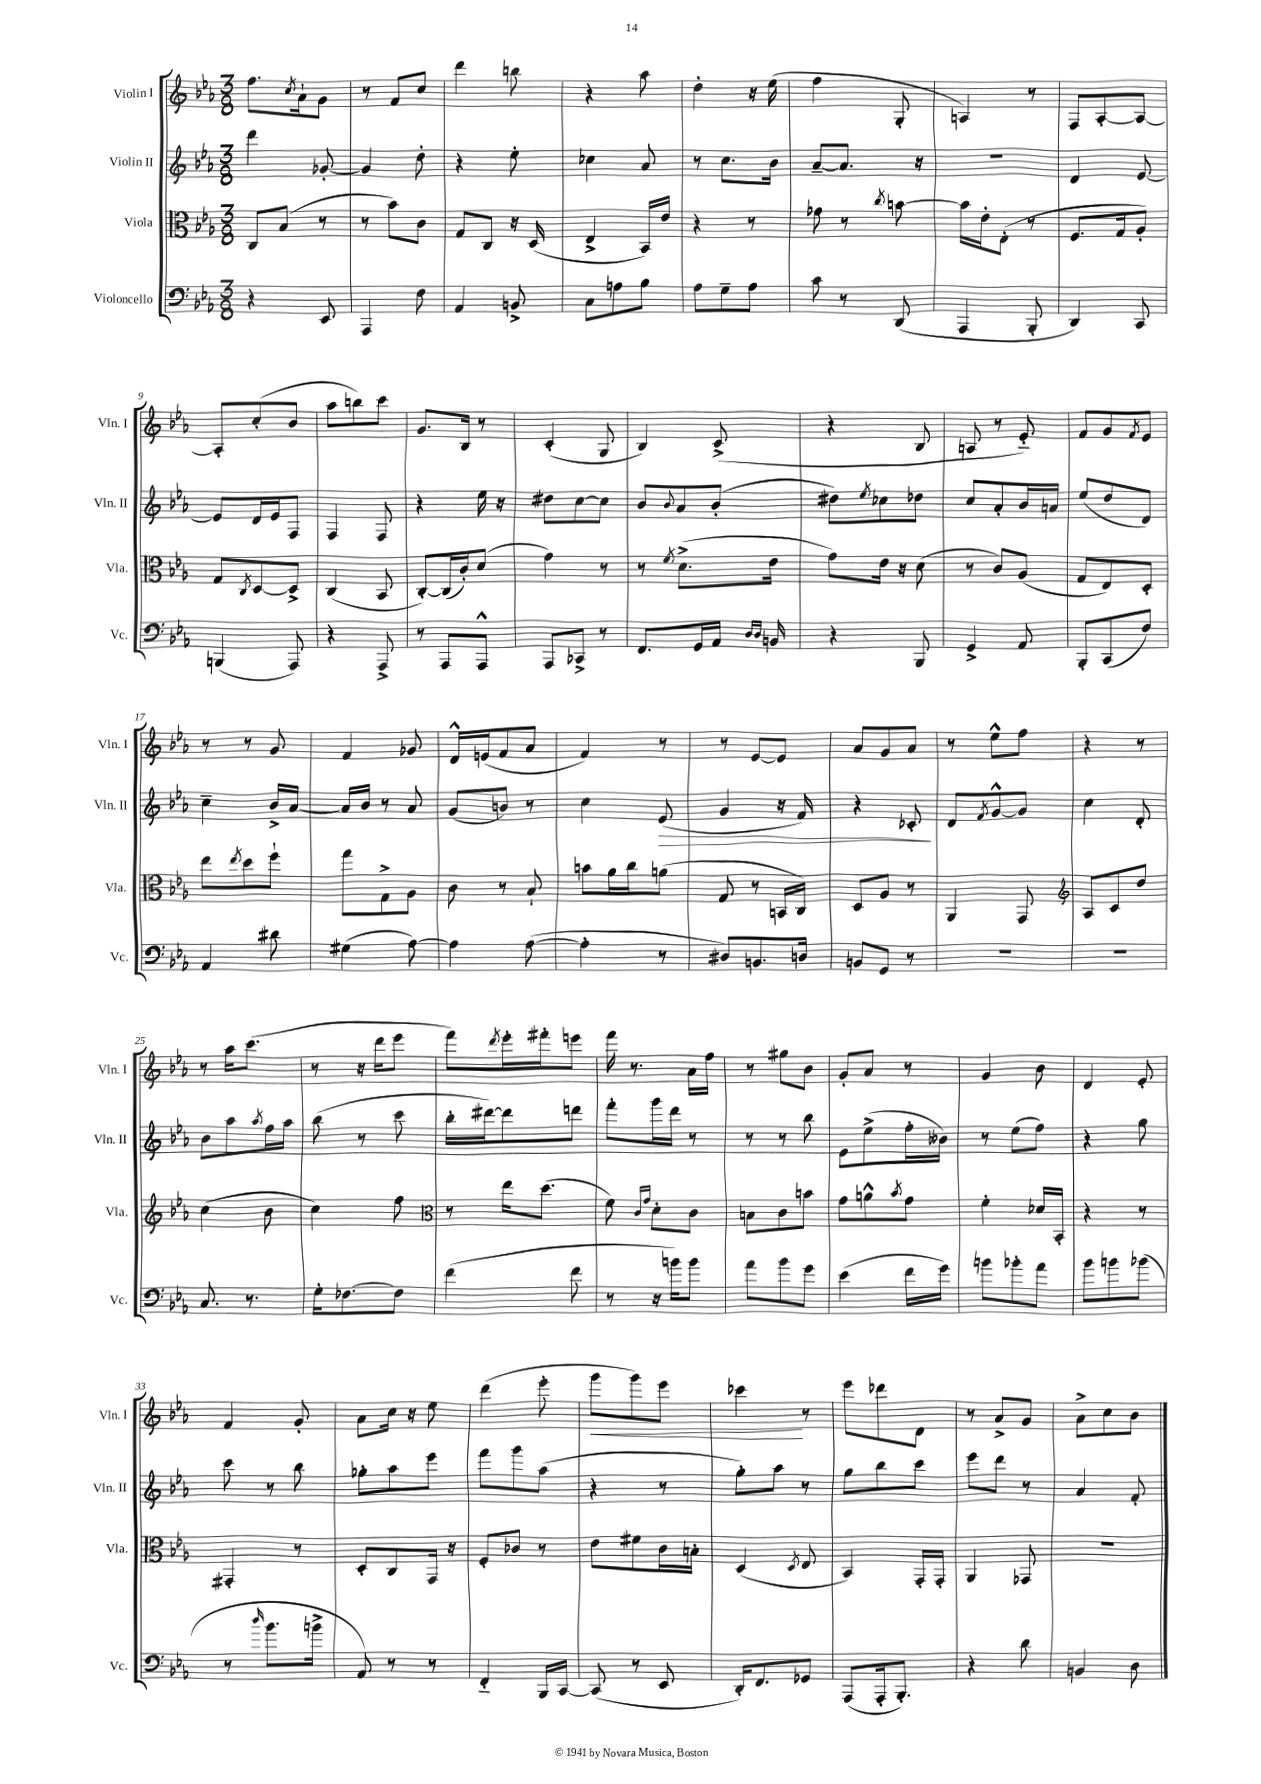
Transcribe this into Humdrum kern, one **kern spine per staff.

**kern	**kern	**kern	**kern
*staff4	*staff3	*staff2	*staff1
*clefF4	*clefC3	*clefG2	*clefG2
*k[b-e-a-]	*k[b-e-a-]	*k[b-e-a-]	*k[b-e-a-]
*M3/8	*M3/8	*M3/8	*M3/8
4r	8C	4ddd	8.ff
.	(8B-	.	.
.	.	.	8qcc
.	.	.	16a-`
8EE-	8r	[8g-'	8g
=	=	=	=
4AAA-	8r	4g-]	8r
.	8b-)	.	8f
8F	8c	8dd'	8cc
=	=	=	=
4AA-	8G	4r	4ddd
.	8C	.	.
8BB^	16r	8ee-'	8bb
.	(16D	.	.
=	=	=	=
8C	4E-^	4cc-	4r
8A	.	.	.
8B-	16BB-)	8a-	8aa-
.	16e-	.	.
=	=	=	=
8A-	4r	8r	4dd'
8G~	.	8.cc	.
8A-	8r	.	16r
.	.	16b-	(16ee-
=	=	=	=
8c	8g-	[8a-~	4ff
8r	8r	8.a-]	.
.	8qcc	.	.
(8DD	[8b	.	8G'
.	.	16r	.
=	=	=	=
4AAA-	16b]	4.r	4A)
.	16e-'	.	.
.	(8E-'	.	.
8BBB-'	8r	.	8r
=	=	=	=
4DD)	8.F	4d	8F
.	.	.	[8A-'
.	16G	.	.
8CC	8A-')	[8e-	8A-_
=	=	=	=
(4BBB	8G	8e-]	8A-']
.	8qC	.	.
.	[8D	16d	(8cc'
.	.	16e-	.
8AAA-)	8D^]	8F	8b-
=	=	=	=
4r	(4C	4F	8aa-
.	.	.	8bb)
8AAA-^	8BB-	8F	8ccc
=	=	=	=
8r	[8C')	4r	8.g
8AAA-	(16C]	.	.
.	16c')	.	16B-
8AAA-^^	(8d	16ee-	8r
.	.	16r	.
=	=	=	=
8AAA-	4g)	8dd#	(4c'
8CC-^	.	[8cc	.
8r	8r	8cc]	8G
=	=	=	=
8.FF	8r	8b-	4B-)
.	8qf	8qqb-	.
.	(8.d^	8a-	.
16GG	.	.	.
16AA-	.	(8b-'	(8c^
16qqD	.	.	.
16qqD	.	.	.
16BB	16e-	.	.
=	=	=	=
4r	8g)	8dd#)	4r
.	.	8qee-	.
.	16e-	8cc-	.
.	16r	.	.
8BBB-	(8d	8dd-	8B-
=	=	=	=
4GG^	8r	8cc	8A
.	8c)	8a-'	8r
8AA-	(8A-	16b-	8e-'~)
.	.	16a	.
=	=	=	=
8BBB-'	8G	(8ee-	8f
(8CC	8E-)	8dd	8g
.	.	.	8qf
8F)	8D'	8d)	8e-
=	=	=	=
4AA-	8ee-	4cc~	8r
.	8qee-	.	.
.	8dd	.	8r
8d#	8ff`	16b-^	8g
.	.	[16a-	.
=	=	=	=
(4G#	8gg	16a-]	4f
.	.	16b-	.
.	8G^	8r	.
[8A-)	8A-	8a-	8g-
=	=	=	=
4A-]	8c	(8g	16d^^
.	.	.	(16e
.	8r	8b)	8f
([8A-	8B-`	8r	8a-
=	=	=	=
4A-']	8b	4cc	4f)
.	16a-	.	.
.	16cc	.	.
8r	(8a	(8e-	8r
=	=	=	=
8D#)	8G	4g	8r
8.BB	8r	.	[8e-
.	16BB	16r	8e-]
16D	16C)	16f)	.
=	=	=	=
8BB	8D	4r	8a-
8GG	8A-	.	8g
8r	8r	8c-'	8a-
=	=	=	=
4.r	4AA-	8d	8r
.	.	8qf	.
.	.	[8g^^	8ee-^^
.	8GG	8g]	8ff
=	=	=	=
*	*clefG2	*	*
4.r	8A-	4cc	4r
.	8c	.	.
.	8dd	8d'	8r
=	=	=	=
8.C	(4cc	8b-	8r
.	.	8aa-	16aa-
8.r	.	.	(8.ccc
.	.	8qaa-	.
.	8b-	16ff	.
.	.	16aa-	.
=	=	=	=
16G'	4cc)	(8bb-	8r
[8.F-	.	.	.
.	.	8r	16r
.	.	.	16ddd
8F-]	8ff	8ccc	8eee-
=	=	=	=
*	*clefC3	*	*
(4f	8r	16bb-'	8fff)
.	.	[16ddd#)	.
.	.	.	8qddd
.	16ee-	8ddd#]	16eee-'
.	(8.dd	.	16fff#'
8f	.	8ddd	8eee
=	=	=	=
8r	8f)	8fff'	16fff
.	.	.	8.r
.	16qqc	.	.
.	16qqg	.	.
16r	8d'	16ggg	.
16b)	.	16ddd	.
8b	8c	8r	16a-
.	.	.	16ff
=	=	=	=
8a-	8B	8r	8r
8b-	8c	8r	8gg#
8g	8b	8bb-	8b-
=	=	=	=
(4e-	8g	8e-	8g'
.	8a^^	(8ee-^	8a-
.	8qb-	.	.
16f	8g	16ff'	8r
16g)	.	16b--)	.
=	=	=	=
8b	4f'	8r	4g
8b-'	.	(8ee-	.
8a-	16d-	8ff)	8b-
.	16BB-'	.	.
=	=	=	=
8b-	4r	4r	4d
8b	.	.	.
(8b-	8r	8gg	8e-'
=	=	=	=
8r	4GG#'	8ccc	4f
16qqdd	.	.	.
8.b-	.	8r	.
.	8r	8bb-	8g'
16b^	.	.	.
=	=	=	=
8AA-)	8D'	8gg-'	8a-
8r	8C	8aa-	16cc
.	.	.	16r
8r	16GG	8eee-	8ee-
.	16r	.	.
=	=	=	=
4FF'~	8F'	8fff	(4ddd
.	8c-	8ggg	.
16BBB-	8r	(8aa-	8eee-'
[16CC	.	.	.
=	=	=	=
(8CC]	8e-	4r	8ggg
8r	8f#	.	8ggg)
8EE-	16c	8r	8eee-
.	16B'	.	.
=	=	=	=
16DD')	(4D	8gg')	4ccc-
8.FF	.	.	.
.	.	8aa-	.
.	8qD	.	.
8GG-	8E-	8r	8r
=	=	=	=
(8AAA-	4BB-)	8gg	8eee-
16AAA-'	.	8bb-	8ddd-
8.BBB-')	.	.	.
.	16GG'	8ccc	8d
.	16GG'	.	.
=	=	=	=
4r	4AA-	8eee-	8r
.	.	8ddd	8a-^
8d	8GG-	8r	8g
=	=	=	=
4BB	4.r	4a-	8a-^
.	.	.	8cc
8D	.	8f'	8b-
==	==	==	==
*-	*-	*-	*-
